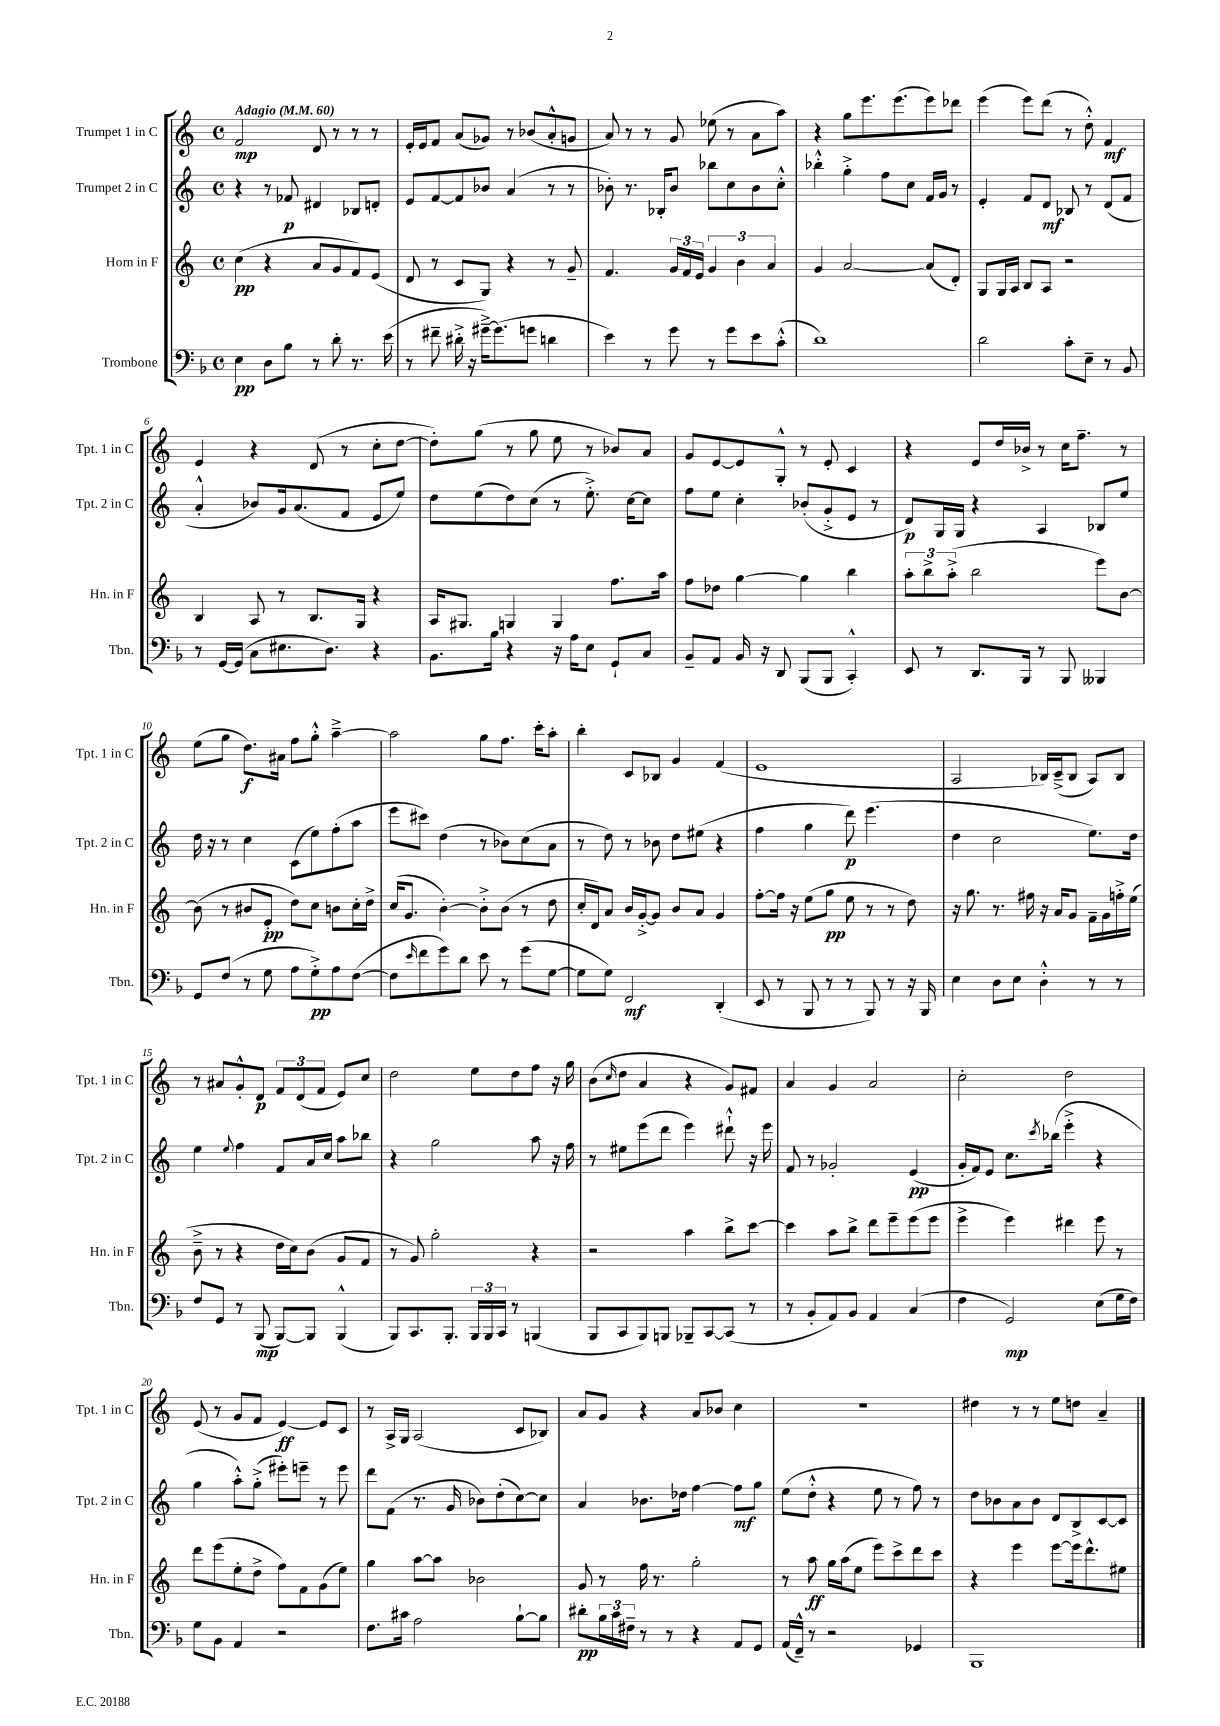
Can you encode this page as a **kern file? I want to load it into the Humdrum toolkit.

**kern	**kern	**kern	**kern
*staff4	*staff3	*staff2	*staff1
*clefF4	*clefG2	*clefG2	*clefG2
*k[b-]	*k[]	*k[]	*k[]
*M4/4	*M4/4	*M4/4	*M4/4
*met(c)	*met(c)	*met(c)	*met(c)
*MM60	*MM60	*MM60	*MM60
4E	(4cc	4r	2f
8D	4r	8r	.
8B-	.	8f-	.
8r	8a	4d#	8d
8d'	8g	.	8r
8.r	8f)	8B-	8r
.	(8e	8d'	8r
(16e	.	.	.
=	=	=	=
8r	8d	8e	16e'
.	.	.	16e
8f#~	8r	[8f	8f
16d#'^	8c	8f]	(8a
16r	.	.	.
[16g#~^)	8G)	8b-	8g-)
(8.g#]	.	.	.
.	4r	(4a	8r
8g	.	.	(8b-
4d	8r	8r	8a'^^
.	8g~	8r	8g
=	=	=	=
4e)	4.f	8b-')	8a)
.	.	8.r	8r
8r	.	.	8r
.	.	16B-'	.
8g	24g	8b-	8g
.	24f	.	.
.	24e	.	.
8r	6g	8bb-	(8ee-
8g	.	8cc	8r
.	6b	.	.
8e	.	8b-	8a
.	6a	.	.
(8c'^^	.	8cc'^^	8aa)
=	=	=	=
1d)	4g	4bb-'^^	4r
.	[2a	4gg'^	8gg
.	.	.	8.eee
.	.	8ff	.
.	.	.	(8.eee
.	.	8cc	.
.	(8a]	16f	8eee)
.	.	16g	.
.	8d')	8r	8ddd-
=	=	=	=
2d	8G	4e'	(4eee
.	16G	.	.
.	16A	.	.
.	8B	8f	8eee)
.	8A	8d	(8ddd
8c'	2r	8B-	8r
8E~	.	8r	8dd'^^)
8r	.	(8d	4f
8BB-	.	8f	.
=	=	=	=
8r	4B	4a'^^	4e
[16GG	.	.	.
(16GG]	.	.	.
8C	8A	8b-)	4r
8.E#	8r	16g	.
.	.	(8.a	.
.	8.B	.	(8d
8.D)	.	.	.
.	.	8f	8r
.	16G	.	.
4r	4r	8e	8cc'
.	.	8ee)	[8dd
=	=	=	=
8.BB-	16A	8dd	8dd'])
.	8.G#	.	.
.	.	(8ee	(8gg
16B-	.	.	.
4r	4G	8dd)	8r
.	.	(8cc	8gg
16r	4G	8r	8ee
16A	.	.	.
8E	.	8.ee'^)	8r
8GG`	8.ff	.	8b-)
.	.	[16cc	.
8C	.	8cc]	8a
.	16aa	.	.
=	=	=	=
8BB-~	8ff	8ff	8g
8AA	8dd-	8ee	[8e
16BB-	[4gg	4cc'	8e]
16r	.	.	.
8DD	.	.	8G'^^
(8BBB-	4gg]	(8b-'	8r
8BBB-	.	8g'^	8e'
4CC'^^)	4bb	8e	4c
.	.	8r	.
=	=	=	=
8EE	12aa'	8d)	4r
.	12bb^	.	.
8r	.	16G	.
.	(12aa'^	.	.
.	.	16G	.
8.DD	2bb	4r	8e
.	.	.	16dd
16BBB-	.	.	16b-^
8r	.	4A	8r
8BBB-	.	.	16cc
.	.	.	8.ff~
4BBB--	8eee)	8B-	.
.	[8b	8ee	8r
=	=	=	=
8GG	(8b]	16dd	(8ee
.	.	16r	.
(8F	8r	8r	8gg
8r	8b#	4cc	8.dd)
8G	8e'	.	.
.	.	.	16a#
8A	8dd)	(8c	8ff
8G'^)	8cc	8ee)	8gg'^^
8A	8b	(8ff'	[4aa~^
([8F	16cc'	8aa	.
.	16dd^	.	.
=	=	=	=
8F]	(16cc	8eee	2aa]
.	8.g	.	.
16qqe	.	.	.
8f	.	8ccc#)	.
8g)	[4b')	(4dd	.
8d	.	.	.
8e	8b'^]	8r	8gg
8r	(8b	8b-)	8.ff
(8g	8r	(8cc	.
.	.	.	16ccc'
[8G	8dd	8a	8aa'
=	=	=	=
8G]	16cc'	8r	4bb'
.	16d)	.	.
8G)	8a	8dd)	.
2FF	16b	8r	8c
.	[16g'^	.	.
.	8g]	8b-	8B-
.	8b	8dd	4g
.	8a	(8ee#	.
(4DD'	4g	4r	(4f
=	=	=	=
8EE	[8ff'	4ff	1e
8r	16ff]	.	.
.	16r	.	.
8BBB-	(8ee	4gg	.
8r	8gg	.	.
8r	8ee	8ddd)	.
8BBB-)	8r	(4.eee	.
8r	8r	.	.
16r	8dd)	.	.
16BBB-	.	.	.
=	=	=	=
4E	16r	4dd	2A
.	8.gg	.	.
8D	8.r	2cc	.
8E	.	.	.
.	16ff#	.	.
4D'^^	16r	.	16B-)
.	16a	.	(16c~^
.	8g	.	8B-
8r	16f~	8.ee)	8A)
.	16g	.	.
8r	16ff'^	.	8B-
.	(16ee	16dd	.
=	=	=	=
8F	8b~^	4ee	8r
8GG	8r	.	8a#
.	.	8qqee	.
8r	4r	4ff	8g'^^
(8BBB-	.	.	8d
[8BBB-)	16dd	8f	12f
.	16cc)	.	.
.	.	.	(12d
8BBB-]	(8b	16a	.
.	.	.	12f
.	.	16cc	.
(4BBB-^^	8g	8aa	8e)
.	8f	8bb-	8cc
=	=	=	=
8BBB-)	8r	4r	2dd
8.CC	8g)	.	.
.	2gg'	2gg	.
8.BBB-'	.	.	.
24BBB-	.	.	8ee
24BBB-	.	.	.
24CC	.	.	.
8r	.	.	8dd
(4BBB	4r	8aa	8ff
.	.	16r	16r
.	.	16ff	16gg
=	=	=	=
8BBB-	2r	8r	(8b
.	.	.	16qqcc
8CC	.	8ee#	8dd
8BBB-)	.	(8eee	4a
8BBB	.	8ddd	.
8BBB-~	4aa	4eee)	4r
[8CC	.	.	.
(8CC]	8bb^	8ddd#`^^	8g)
8r	[8ccc	16r	8f#
.	.	16eee	.
=	=	=	=
8r	4ccc]	8f	4a
8BB-'	.	8r	.
8AA)	8aa	2g-'	4g
8BB-	8bb^	.	.
4AA	8ddd	.	2a
.	8eee~	.	.
(4C	(8eee	(4e	.
.	8eee	.	.
=	=	=	=
4F	4eee^	16g'	2cc'
.	.	16f)	.
.	.	8e	.
2GG)	4eee)	8.cc	.
.	.	8qccc	.
.	.	(16bb-	.
.	4ddd#	4eee'^	2dd
(8E	8eee	4r	.
16G	8r	.	.
16F)	.	.	.
=	=	=	=
8G	8ddd	4gg	(8e
8BB-	(8eee	.	8r
4AA	8ee'	8aa'^^)	8g
.	8dd^	(8gg'^	8f
2r	8ff)	8eee#')	[4e)
.	8f	8eee~	.
.	(8g	8r	8e]
.	8ee)	8eee	8c
=	=	=	=
8.F	4gg	8ddd	8r
.	.	(8f	16A^
16c#	.	.	16G
2A	[8aa	8.r	(2A
.	8aa]	.	.
.	.	16g	.
.	2b-	8b-)	.
.	.	(8dd'	.
[8B-`	.	[8cc)	8c
8B-]	.	8cc]	8B-)
=	=	=	=
8d#'	8g	4a	8a
24B-	8r	.	8g
24c	.	.	.
24F#~	.	.	.
8r	16ff	8.b-	4r
.	8.r	.	.
8r	.	.	.
.	.	16dd-	.
4r	2gg'	[4ff	8a
.	.	.	8b-
8AA	.	8ff]	4cc
8GG	.	8gg	.
=	=	=	=
(16AA	8r	(8ee	1r
16FF~^^)	.	.	.
8r	8aa	8dd'^^	.
2r	16gg	4r	.
.	(16aa	.	.
.	8ee	.	.
.	8eee)	8ee	.
.	8ccc^	8r	.
4GG-	8ddd	8ff)	.
.	8ccc	8r	.
=	=	=	=
1BBB-	4r	8dd	4dd#
.	.	8b-	.
.	4eee	8a	8r
.	.	8b-	8r
.	[8eee	8d	8ee
.	16eee]	8B^	8dd
.	8.ddd^^	.	.
.	.	[8c	4a~
.	8ee#	8c]	.
==	==	==	==
*-	*-	*-	*-
